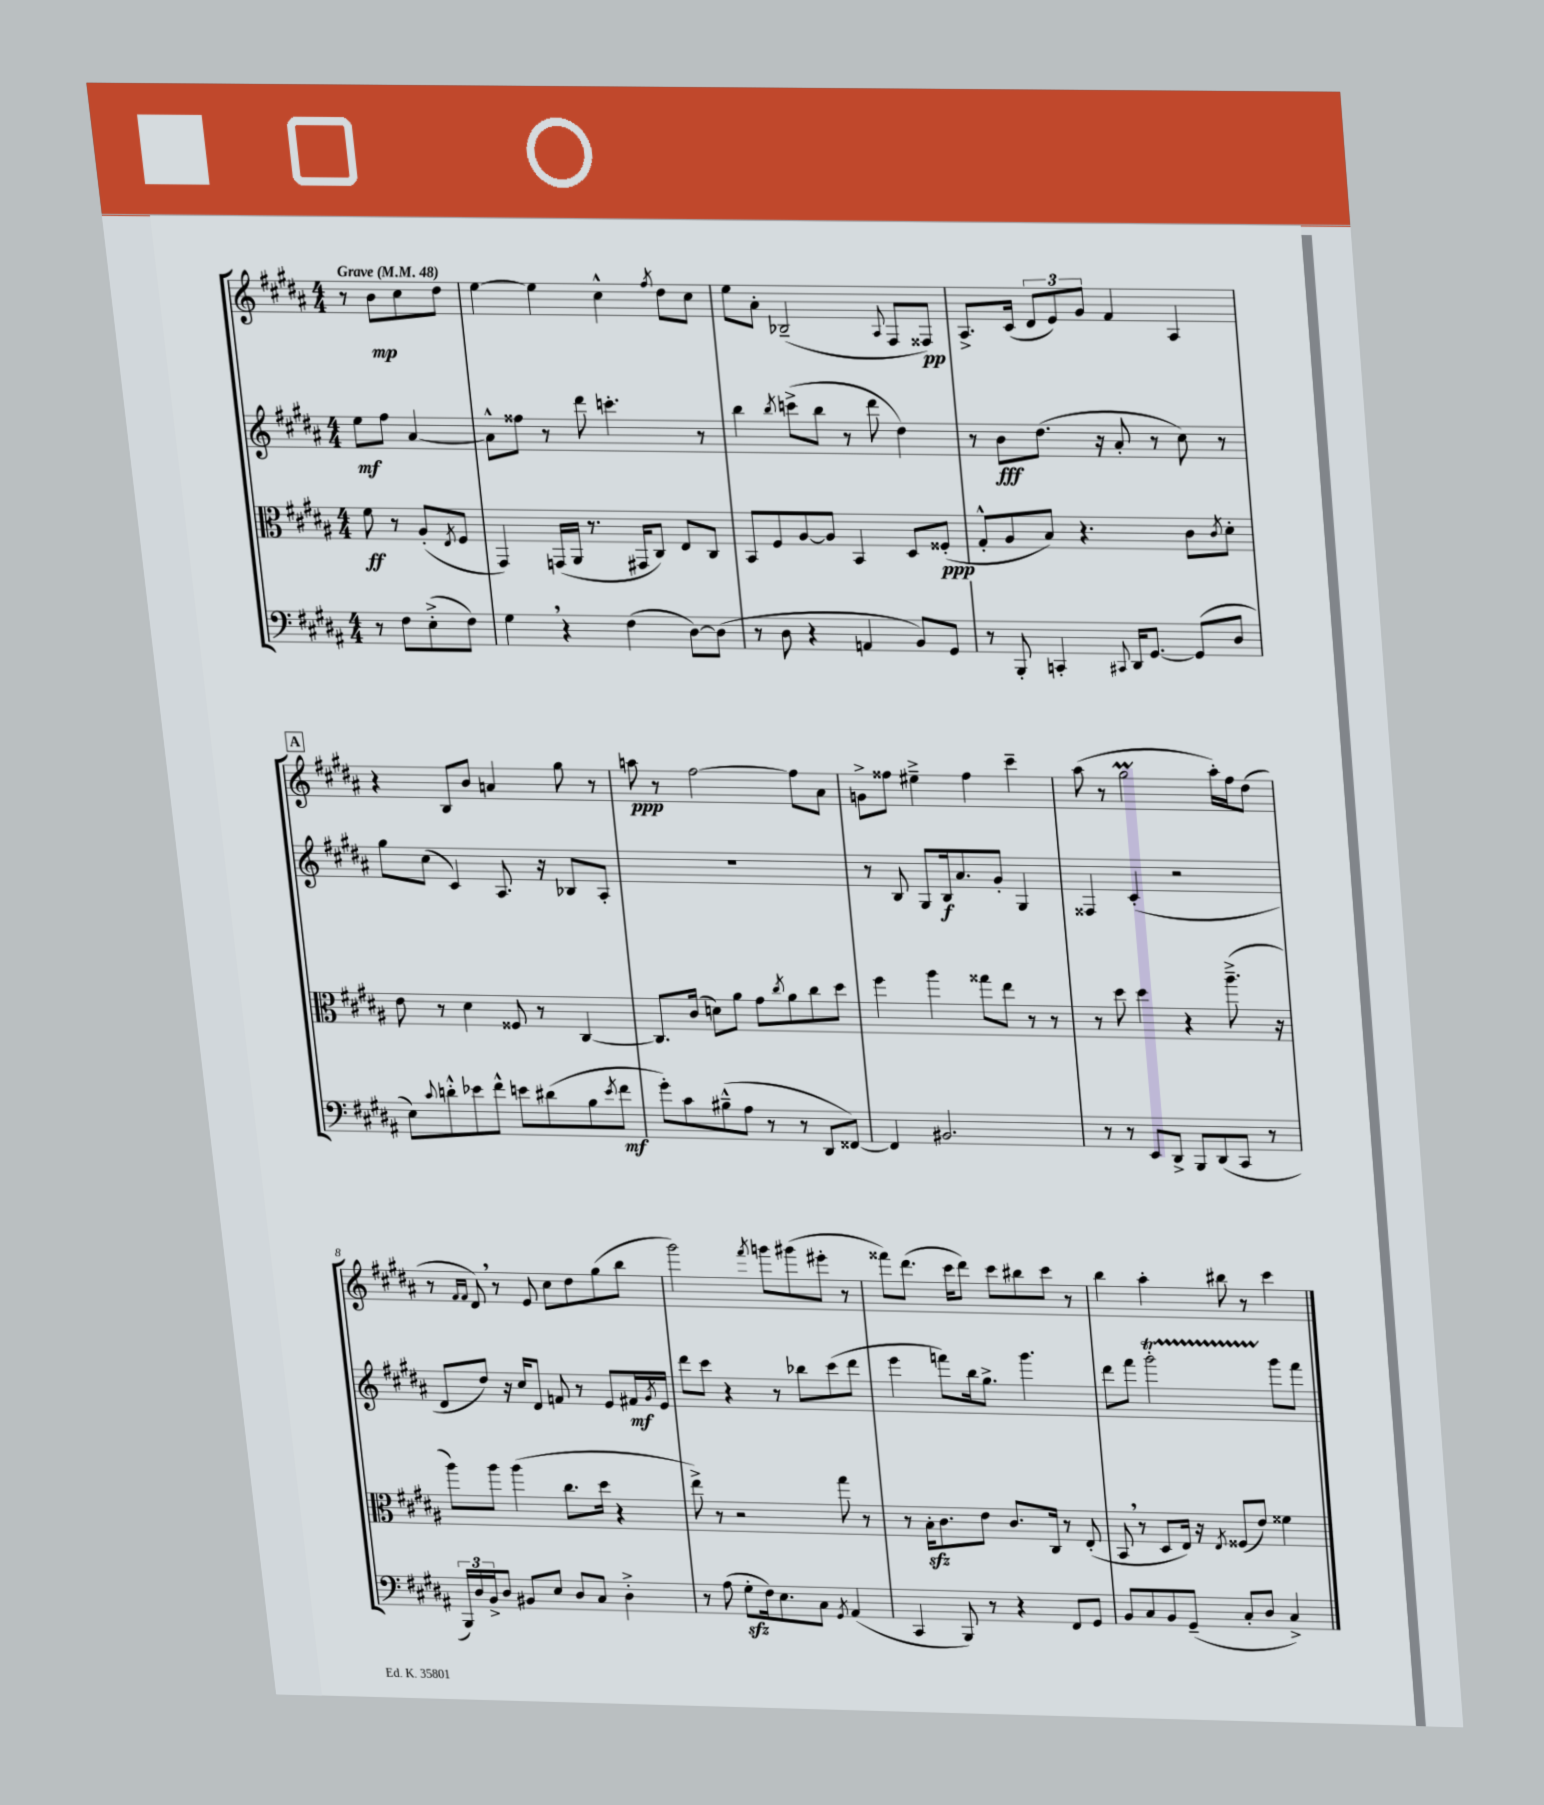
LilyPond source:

<<
\new StaffGroup <<
\new Staff = "s0" {
    \clef treble \key b \major \numericTimeSignature \time 4/4 \partial 2 \tempo "Grave" 4 = 48
    r8 b'8\mp cis''8 dis''8 |
    e''4~ e''4 cis''4-^ \acciaccatura { fis''8 } dis''8 cis''8 |
    e''8 ais'8-. bes2--( \appoggiatura { ais8 } fis8 fisis8\pp) |
    ais8.-> cis'16( \tuplet 3/2 { dis'8 e'8) gis'8 } fis'4 ais4 |
    \mark \markup { \box "A" } r4 b8 b'8 a'4 gis''8 r8 |
    a''8\ppp r8 fis''2~ fis''8 ais'8 |
    g'8-> fisis''8 eis''4---> fisis''4 cis'''4-- |
    ais''8( r8 gis''2\prall ais''16-.) fis''16 dis''8( |
    r8 \grace { fis'16 fis'16 } dis'8) \breathe r8 e'8 cis''8 dis''8 gis''8( b''8 |
    gis'''2) \acciaccatura { fis'''8 } g'''8 gis'''8( eis'''8-. r8 |
    fisis'''8) dis'''8.( cis'''16 dis'''8) cis'''8 bis''8 cis'''8 r8 |
    b''4 ais''4-. bis''8 r8 cis'''4 \bar "|." |
}
\new Staff = "s1" {
    \clef treble \key b \major \numericTimeSignature \time 4/4 \partial 2
    e''8\mf fis''8 ais'4~ |
    ais'8-^ fisis''8 r8 dis'''8 c'''4.-. r8 |
    b''4 \acciaccatura { b''8 } c'''8->( b''8 r8 dis'''8 dis''4) |
    r8 b'8\fff dis''8.( r16 ais'8-. r8 cis''8) r8 |
    \mark \markup { \box "A" } gis''8 cis''8( cis'4) ais8. r16 bes8 ais8-. |
    R1 |
    r8 b8 gis8 b16\f ais'8. gis'8-. gis4 |
    fisis4 cis'4-.( r2 |
    dis'8 dis''8) r16 cis''16 dis'8 f'8 r8 e'8 fis'16\mf \acciaccatura { gis'8 } e'16 |
    dis'''8 cis'''8 r4 r8 bes''8 cis'''8( dis'''8 |
    e'''4 f'''8) b''16 gis''8.-> gis'''4. |
    dis'''8 fis'''8 gis'''2-.\startTrillSpan gis'''8\stopTrillSpan fis'''8 \bar "|." |
}
\new Staff = "s2" {
    \clef alto \key b \major \numericTimeSignature \time 4/4 \partial 2
    fis'8\ff r8 ais8-.( \acciaccatura { e8 } fis8 |
    gis,4) g,16( ais,16 r8. gis,16 cis8) e8 cis8 |
    b,8 fis8 ais8~ ais8 b,4 dis8 fisis8-.\ppp( |
    gis8-.-^ ais8 b8) r4. cis'8 \acciaccatura { cis'8 } dis'8-. |
    \mark \markup { \box "A" } e'8 r8 dis'4 fisis8 r8 cis4~ |
    cis8. cis'16( d'8) ais'8 gis'8 \acciaccatura { cis''8 } ais'8 cis''8 dis''8 |
    fis''4 ais''4 gisis''8 e''8 r8 r8 |
    r8 dis''8 dis''4 r4 ais''8.--->( r16 |
    ais''8) ais''8 ais''4( cis''8. dis''16 r4 |
    e''8->) r8 r2 gis''8 r8 |
    r8 b16-.\sfz cis'8. e'8 cis'8. cis16 r8 e8-.( |
    b,8 \breathe r8 dis8 e16) r16 \acciaccatura { e8 } fisis8( e'8) fisis'4 \bar "|." |
}
\new Staff = "s3" {
    \clef bass \key b \major \numericTimeSignature \time 4/4 \partial 2
    r8 fis8 e8-.->( fis8) |
    gis4 \breathe r4 fis4( dis8~) dis8( |
    r8 dis8 r4 a,4 b,8) gis,8 |
    r8 b,,8-. c,4-. \appoggiatura { cis,8 } dis,16 gis,8.~ gis,8( dis8 |
    \mark \markup { \box "A" } e8) \appoggiatura { cis'8 } d'8-.-^ ees'8 fis'8-^ e'8 dis'8( b8 \acciaccatura { e'8 } fis'8\mf |
    gis'8-.) cis'8 bis8---^( ais8 r8 r8 dis,8 fisis,8~) |
    fisis,4 bis,2. |
    r8 r8 e,8 dis,8-> b,,8 dis,8( cis,8 r8 |
    \tuplet 3/2 { b,,16) dis16 b,16-> } dis8 bis,8 e8 dis8 cis8 dis4-.-> |
    r8 ais8( gis8-.\sfz fis16) e8. cis8 \acciaccatura { gis,8 } ais,4( |
    cis,4 b,,8) r8 r4 fis,8 gis,8 |
    b,8 cis8 b,8 gis,8--( cis8-. dis8 cis4->) \bar "|." |
}
>>
>>
